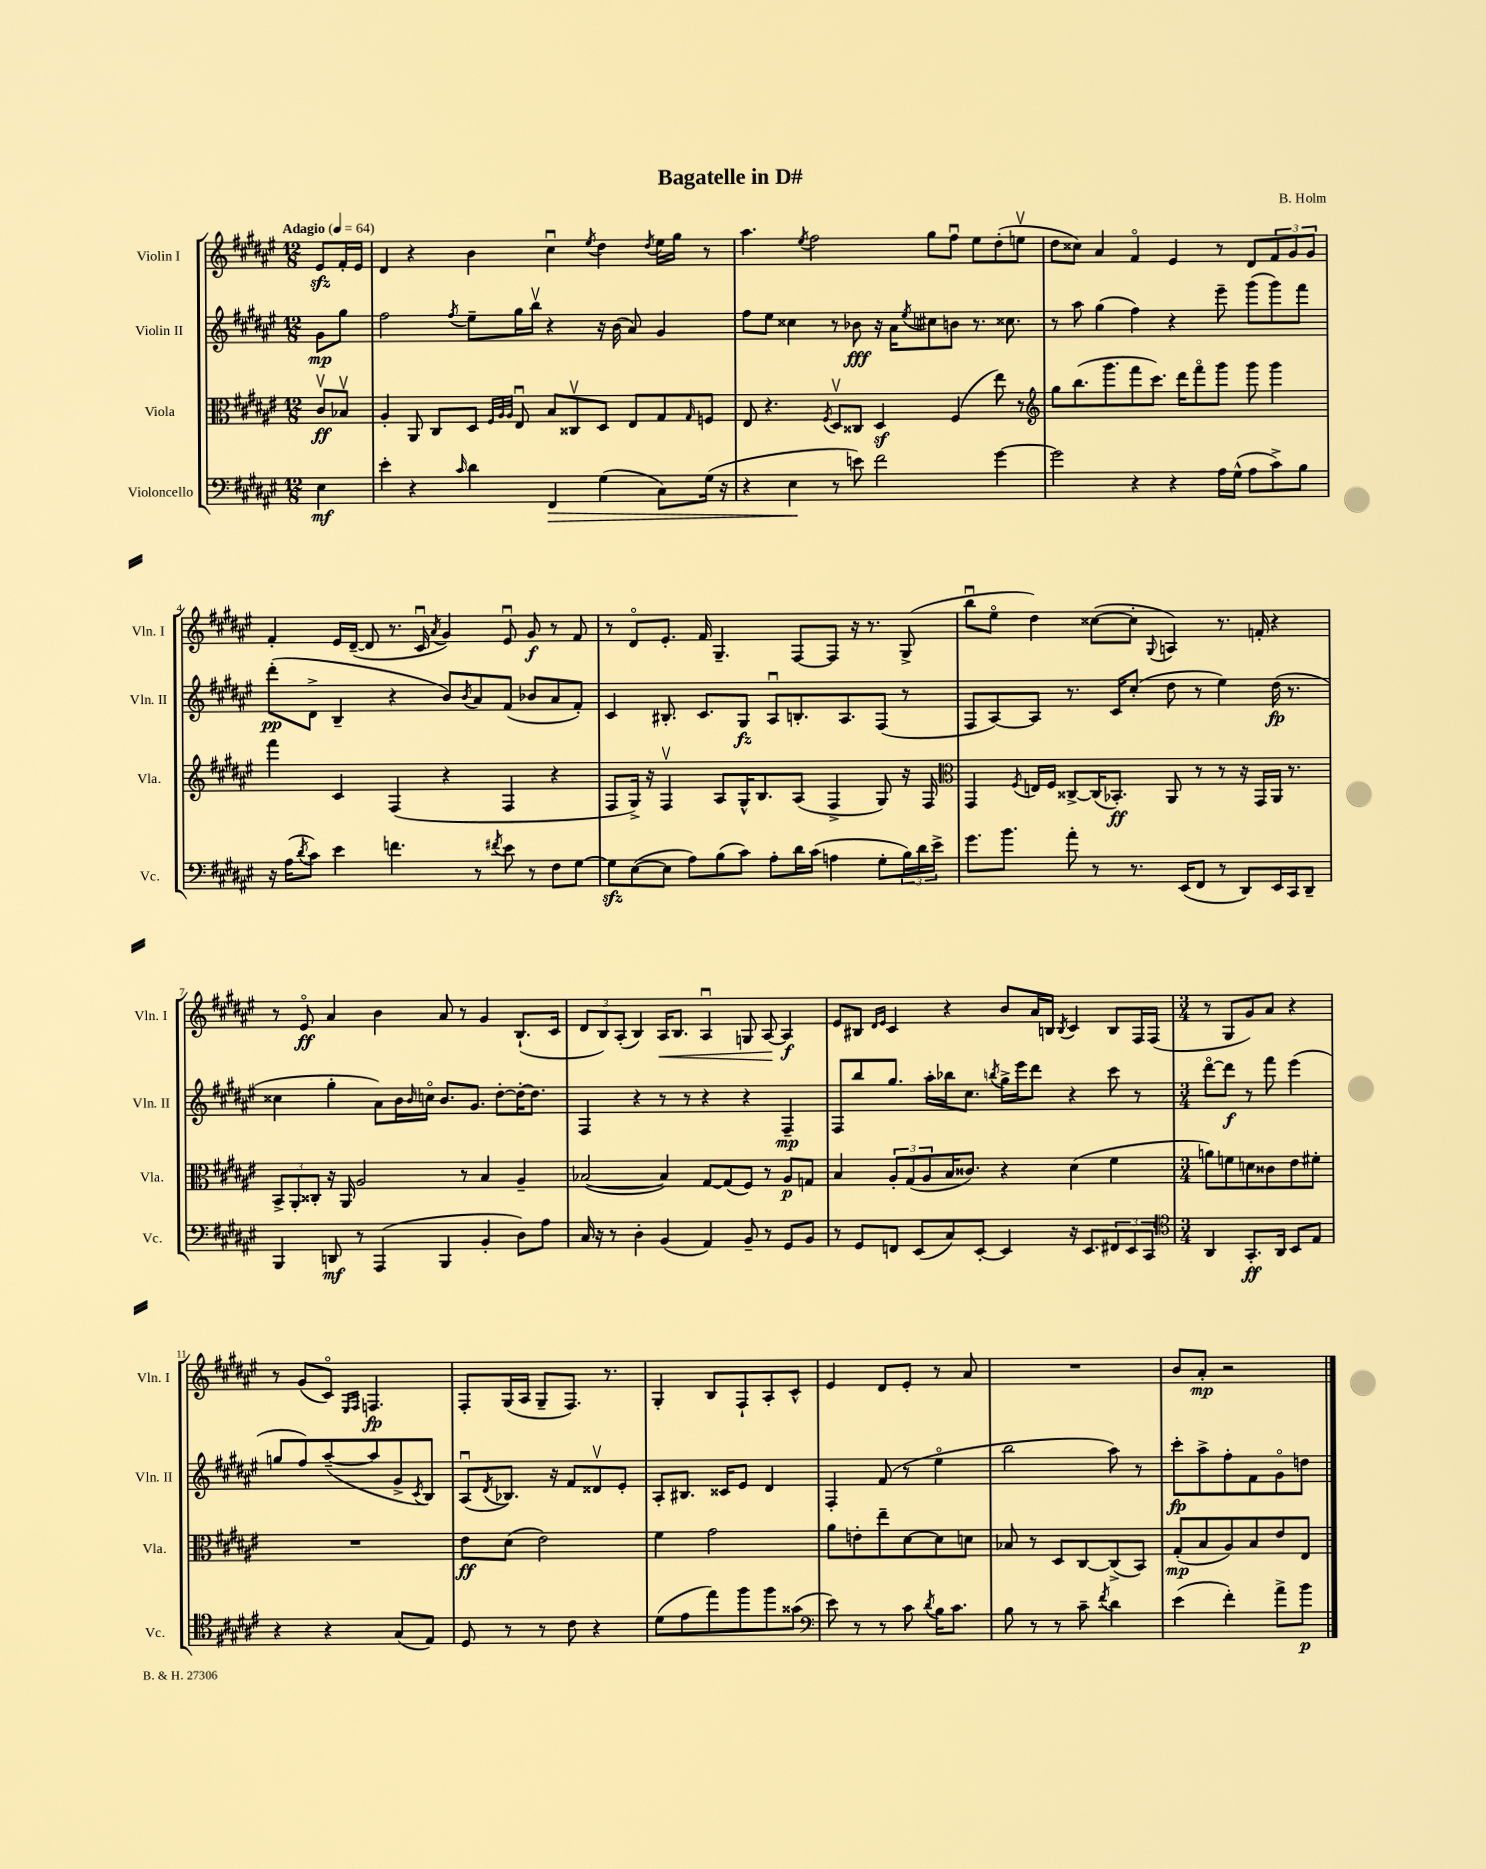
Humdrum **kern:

**kern	**dynam	**kern	**dynam	**kern	**dynam	**kern	**dynam
*part4	*part4	*part3	*part3	*part2	*part2	*part1	*part1
*staff4	*staff4	*staff3	*staff3	*staff2	*staff2	*staff1	*staff1
*I"Violoncello	*	*I"Viola	*	*I"Violin II	*	*I"Violin I	*
*I'Vc.	*	*I'Vla.	*	*I'Vln. II	*	*I'Vln. I	*
*clefF4	*	*clefC3	*	*clefG2	*	*clefG2	*
*k[f#c#g#d#a#e#]	*	*k[f#c#g#d#a#e#]	*	*k[f#c#g#d#a#e#]	*	*k[f#c#g#d#a#e#]	*
*M12/8	*	*M12/8	*	*M12/8	*	*M12/8	*
*MM64	*	*MM64	*	*MM64	*	*MM64	*
=	=	=	=	=	=	=	=
!	!	!	!	!	!	!LO:TX:a:B:t=Adagio	!
4E#\	mf	8c#v/L	ff	8g#\L	mp	8e#zz/L	.
.	.	8B-Xv/J	.	8gg#\J	.	16f#'/L	.
.	.	.	.	.	.	16e#/JJ	.
=1	=1	=1	=1	=1	=1	=1	=1
4e#'\	.	4A#'/	.	2ff#\	.	4d#/	.
4r	.	8AA#/	.	.	.	4r	.
.	.	8C#/L	.	.	.	.	.
16qqc#/	.	.	.	8qff#/	.	.	.
4d#\	.	8D#/J	.	8ee#~\L	.	4b\	.
.	.	32qqF#/LLL	.	.	.	.	.
.	.	32qqA#/	.	.	.	.	.
.	.	32qqA#/JJJ	.	.	.	.	.
.	.	8E#u/	.	16gg#\L	.	.	.
.	.	.	.	16bbv\JJ	.	.	.
!	!LO:HP:b	!	!	!	!	!	!
4FF#/	>	8B/L	.	4r	.	4cc#u\	.
.	.	8C##Xv/	.	.	.	.	.
.	.	.	.	.	.	8qee#/	.
(4G#\	.	8D#/J	.	16r	.	4dd#\	.
.	.	.	.	(16b\	.	.	.
.	.	8E#/L	.	8a#/)	.	.	.
.	.	.	.	.	.	8qdd#/	.
8C#\L)	.	8G#/	.	4g#/	.	16ee#\LL	.
.	.	.	.	.	.	16gg#\JJ	.
.	.	16qqG#/	.	.	.	.	.
(16G#\Jk	.	8Fn/J	.	.	.	8r	.
16r	.	.	.	.	.	.	.
=2	=2	=2	=2	=2	=2	=2	=2
4r	.	8E#/	.	8ff#\L	.	4.aa#\	.
.	.	4.r	.	8ee#\J	.	.	.
4E#\	.	.	.	4cc##X\	.	.	.
.	.	.	.	.	.	8qee#/	.
.	.	.	.	.	.	2ff#\	.
.	.	8qF#/	.	.	.	.	.
8r	]	8D#v/L	.	8r	.	.	.
8en\)	.	8C##X/J	.	8b-X\	fff	.	.
2f#\	.	4D#z/	.	16r	.	.	.
.	.	.	.	16a#\KL	.	.	.
.	.	.	.	8qee#/	.	.	.
.	.	.	.	8cc#X\	.	8gg#\L	.
.	.	(4F#/	.	8bn\J	.	8ff#u\J	.
.	.	.	.	8.r	.	8ee#\L	.
[4g#\	.	8ee#\)	.	.	.	(8dd#'\	.
.	.	.	.	8.cc##X\	.	.	.
.	.	8r	.	.	.	8eenv\J	.
=3	=3	=3	=3	=3	=3	=3	=3
*	*	*clefG2	*	*	*	*	*
2g#\]	.	8gg#\L	.	8r	.	8dd#\L	.
.	.	(8.bb\	.	8aa#\	.	8cc##X\J)	.
.	.	.	.	(4gg#\	.	4a#/	.
.	.	8.ggg#\	.	.	.	.	.
4r	.	8fff#\	.	4ff#\)	.	4f#/	.
.	.	8.ccc#\J)	.	.	.	.	.
4r	.	.	.	4r	.	4e#/	.
.	.	16ddd#\KL	.	.	.	.	.
.	.	8fff#\	.	.	.	.	.
16A#\LL	.	8ggg#\J	.	8eee#~\	.	8r	.
(16G#^^\JJ	.	.	.	.	.	.	.
8A#\L	.	8ggg#\	.	(8ggg#\L	.	8d#/L	.
8c#^\)	.	4ggg#\	.	8ggg#\)	.	12f#/	.
.	.	.	.	.	.	12g#/	.
8B\J	.	.	.	8fff#\J	.	.	.
.	.	.	.	.	.	12g#/J	.
!!LO:LB:g=z
=4	=4	=4	=4	=4	=4	=4	=4
16r	.	4fff#\	.	(8ddd#'\L	pp	4f#'/	.
(16A#\KL	.	.	.	.	.	.	.
8qd#/	.	.	.	.	.	.	.
8c#\J)	.	.	.	8d#^\J	.	.	.
4e#\	.	4c#/	.	4B~/	.	16e#/LL	.
.	.	.	.	.	.	([16d#~/JJ	.
.	.	.	.	.	.	8d#/]	.
4.fn\	.	(4F#/	.	4r	.	8.r	.
.	.	.	.	.	.	16c#u/	.
.	.	.	.	.	.	8qa#/	.
.	.	4r	.	8b/L)	.	4g#/)	.
.	.	.	.	8qb/	.	.	.
8r	.	.	.	8a#/	.	.	.
8qf#X/	.	.	.	.	.	.	.
8e#\	.	4F#/	.	(8f#/J	.	8e#u/	.
8r	.	.	.	8b-X/L	.	8g#/	f
8F#\L	.	4r	.	8a#/	.	8r	.
[8G#\J	.	.	.	8f#'/J)	.	8f#/	.
=5	=5	=5	=5	=5	=5	=5	=5
8G#zz\L]	.	8F#/L	.	4c#/	.	8r	.
([8E#\	.	16G#^/Jk)	.	.	.	8d#/L	.
.	.	16r	.	.	.	.	.
8E#\J]	.	4F#v/	.	8.B#X'/	.	8.e#'/J	.
8A#\L)	.	.	.	.	.	.	.
.	.	.	.	8.c#/L	.	16f#/	.
(8B\	.	8A#/L	.	.	.	4.G#~/	.
8c#\J)	.	16G#^^/K	.	8G#/J	fz	.	.
.	.	8.B/	.	.	.	.	.
8A#'\L	.	.	.	8A#u/L	.	.	.
16d#\L	.	(8A#/J	.	8.Bn'/	.	[8F#/L	.
(16c#\JJ	.	.	.	.	.	.	.
4An\	.	4F#^/	.	.	.	8F#/J]	.
.	.	.	.	8.A#/	.	.	.
.	.	.	.	.	.	16r	.
.	.	.	.	.	.	8.r	.
8G#'\L	.	8G#/)	.	(8F#/J	.	.	.
24B\L)	.	16r	.	8r	.	(8G#^/	.
24d#\	.	.	.	.	.	.	.
.	.	16F#/	.	.	.	.	.
24e#^\JJ	.	.	.	.	.	.	.
=6	=6	=6	=6	=6	=6	=6	=6
*	*	*clefC3	*	*	*	*	*
8.g#\L	.	4GG#/	.	8F#/L	.	8bbu\L	.
.	.	.	.	[8A#/)	.	8ee#\J	.
8.b\J	.	.	.	.	.	.	.
.	.	8qF#/	.	.	.	.	.
.	.	16En/LL	.	8A#/J]	.	4dd#\)	.
.	.	16F#/JJ	.	.	.	.	.
8a#'\	.	[8C##X^/L	.	8.r	.	.	.
8r	.	(16C##/K]	.	.	.	([8cc##X\L	.
.	.	8.BB-X'/J)	ff	16c#/KL	.	.	.
8.r	.	.	.	(8cc#'/J	.	8cc##'\J]	.
.	.	.	.	.	.	8qqG#/	.
.	.	8AA#/	.	8dd#\	.	4An/)	.
(16EE#/KL	.	.	.	.	.	.	.
8FF#/J	.	8r	.	8r	.	.	.
8r	.	8r	.	4ee#\)	.	8.r	.
8DD#/L)	.	16r	.	.	.	.	.
.	.	16GG#/LL	.	.	.	16fn'/	.
16EE#/L	.	16AA#/JJ	.	(16dd#\	fp	4r	.
16CC#/J	.	8.r	.	8.r	.	.	.
8DD#~/J	.	.	.	.	.	.	.
!!LO:LB:g=z
=7	=7	=7	=7	=7	=7	=7	=7
4BBB/	.	12BB^/L	.	4cc##X\	.	8r	.
.	.	12AA#'/	.	.	.	.	.
.	.	.	.	.	.	8e#/	ff
.	.	12C##X'/J	.	.	.	.	.
8DDn/	mf	16r	.	4gg#'\	.	4a#/	.
.	.	16AA#/	.	.	.	.	.
8r	.	2A#/	.	.	.	.	.
(4AAA#/	.	.	.	8a#\L)	.	4b\	.
.	.	.	.	16b\L	.	.	.
.	.	.	.	16qqb/	.	.	.
.	.	.	.	16ccn\JJ	.	.	.
4BBB/	.	.	.	8.b/L	.	8a#/	.
.	.	8r	.	.	.	8r	.
.	.	.	.	8.g#/J	.	.	.
4BB'/	.	4B/	.	.	.	4g#/	.
.	.	.	.	[8dd#'\L	.	.	.
8D#\L)	.	4A#~/	.	16dd#'\K_	.	(8.B`/L	.
.	.	.	.	8.dd#\J]	.	.	.
8A#\J	.	.	.	.	.	.	.
.	.	.	.	.	.	16c#/Jk	.
=8	=8	=8	=8	=8	=8	=8	=8
16C#/	.	([2B-X/	.	4F#/	.	12d#/L	.
16r	.	.	.	.	.	.	.
.	.	.	.	.	.	12B/)	.
8r	.	.	.	.	.	.	.
.	.	.	.	.	.	(12A#'/J	.
4D#'\	.	.	.	4r	.	4B/)	.
!	!	!	!	!	!	!	!LO:HP:b
(4BB/	.	4B-/])	.	8r	.	16A#/KL	<
.	.	.	.	.	.	8.B/J	.
.	.	.	.	8r	.	.	.
4AA#/)	.	[8G#/L	.	4r	.	4A#u/	.
.	.	(8G#/]	.	.	.	.	.
8BB~/	.	8F#/J)	.	4r	.	8Gn/	.
8r	.	8r	.	.	.	[8A#/	.
8GG#/L	.	8A#/L	p	4F#~/	mp	4A#/]	[ f
8BB/J	.	8Gn/J	.	.	.	.	.
=9	=9	=9	=9	=9	=9	=9	=9
8r	.	4B/	.	8F#/L	.	8e#/L	.
8GG#/L	.	.	.	8bb/	.	8B#X/J	.
.	.	.	.	.	.	16qqd#/LL	.
.	.	.	.	.	.	16qqe#/JJ	.
8FFn/J	.	12A#'/L	.	8.gg#/J	.	4c#/	.
.	.	(12G#/	.	.	.	.	.
(8EE#/L	.	.	.	.	.	.	.
.	.	12A#/	.	.	.	.	.
.	.	.	.	16aa#'\LL	.	.	.
8C#/)	.	16B/K	.	16bb-X\J	.	4r	.
.	.	8.c##X/J)	.	8.cc#\J	.	.	.
[8EE#'/J	.	.	.	.	.	.	.
.	.	.	.	8qbbn/	.	.	.
4EE#/]	.	4r	.	16gg#^\LL	.	8b/L	.
.	.	.	.	16eee#\J	.	.	.
.	.	.	.	8ddd#\J	.	16a#/L	.
.	.	.	.	.	.	16Bn/JJ	.
.	.	.	.	.	.	8qB/	.
16r	.	(4d#\	.	4r	.	4c#/	.
8.EE#/L	.	.	.	.	.	.	.
12FF#X/	.	4f#\	.	8ccc#\	.	8B/L	.
12EE#/	.	.	.	.	.	.	.
.	.	.	.	8r	.	16F#/L	.
12CC#/J	.	.	.	.	.	.	.
.	.	.	.	.	.	(16F#/JJ	.
=10	=10	=10	=10	=10	=10	=10	=10
*clefC4	*	*	*	*	*	*	*
*M3/4	*	*M3/4	*	*M3/4	*	*M3/4	*
4AA#/	.	8an\L)	.	[8ddd#\L	.	8r	.
.	.	8fn\	.	8ddd#\J]	f	8G#/L	.
8.GG#'/L	ff	8dn\	.	8r	.	8g#/)	.
.	.	8c##X\	.	8fff#\	.	8a#/J	.
16AA#/Jk	.	.	.	.	.	.	.
8BB/L	.	8e#\	.	(4eee#\	.	4r	.
8E#/J	.	8f#X'\J	.	.	.	.	.
!!LO:LB:g=z
=11	=11	=11	=11	=11	=11	=11	=11
4r	.	2.r	.	8ggn/L	.	8r	.
.	.	.	.	8ff#/)	.	(8g#/L	.
4r	.	.	.	([8aa#~/	.	8c#/J)	.
.	.	.	.	.	.	16qqE#/LL	.
.	.	.	.	.	.	16qqF#/JJ	.
.	.	.	.	8aa#/]	.	4.Fn/	fp
(8G#/L	.	.	.	8g#^/	.	.	.
.	.	.	.	8qc#/	.	.	.
8E#/J)	.	.	.	8B/J)	.	.	.
=12	=12	=12	=12	=12	=12	=12	=12
8D#/	.	8e#\L	ff	(8A#u/L	.	8F#'/L	.
.	.	.	.	8qd#/	.	.	.
8r	.	(8d#\J	.	8.B-X/J)	.	(16G#/L	.
.	.	.	.	.	.	16A#/JJ	.
8r	.	2e#\)	.	.	.	8G#~/L	.
.	.	.	.	16r	.	.	.
8c#\	.	.	.	8f#/L	.	8.F#/J)	.
4r	.	.	.	8d##Xv/	.	.	.
.	.	.	.	.	.	8.r	.
.	.	.	.	8e#'/J	.	.	.
=13	=13	=13	=13	=13	=13	=13	=13
(8d#\L	.	4f#\	.	8A#'/L	.	4G#'/	.
8e#\	.	.	.	8.B#X/J	.	.	.
8ee#\)	.	2g#\	.	.	.	8B/L	.
.	.	.	.	16c##X/KL	.	.	.
8ff#\	.	.	.	8e#/J	.	8F#`/	.
8ff#\	.	.	.	4d#/	.	8A#'/	.
(8g##X\J	.	.	.	.	.	8c#^^/J	.
=14	=14	=14	=14	=14	=14	=14	=14
*clefF4	*	*	*	*	*	*	*
8e#\)	.	8a#\L	.	4F#'/	.	4e#/	.
8r	.	8en'\	.	.	.	.	.
8r	.	8ee#~\	.	(8f#/	.	8d#/L	.
8c#\	.	[8d#\	.	8r	.	8e#'/J	.
8qd#/	.	.	.	.	.	.	.
16B\KL	.	8d#\]	.	4ee#\	.	8r	.
8.c#\J	.	.	.	.	.	.	.
.	.	8dn\J	.	.	.	8a#/	.
=15	=15	=15	=15	=15	=15	=15	=15
8B\	.	8B-X/	.	2bb\	.	2.r	.
8r	.	8r	.	.	.	.	.
8r	.	8D#/L	.	.	.	.	.
8c#~\	.	[8C#/	.	.	.	.	.
8qf#/	.	.	.	.	.	.	.
4d#\	.	(8C#^/]	.	8aa#\)	.	.	.
.	.	8BB/J)	.	8r	.	.	.
=16	=16	=16	=16	=16	=16	=16	=16
(4e#\	.	(8G#'/L	mp	8ccc#'\L	fp	8b/L	.
.	.	8B/	.	8aa#^\	.	8a#'/J	mp
4f#'\)	.	8A#/)	.	8ff#'\	.	2r	.
.	.	8B/	.	8f#\	.	.	.
8a#^\L	.	8e#/	.	8g#\	.	.	.
8b\J	p	8E#/J	.	8ddn\J	.	.	.
==	==	==	==	==	==	==	==
*-	*-	*-	*-	*-	*-	*-	*-
